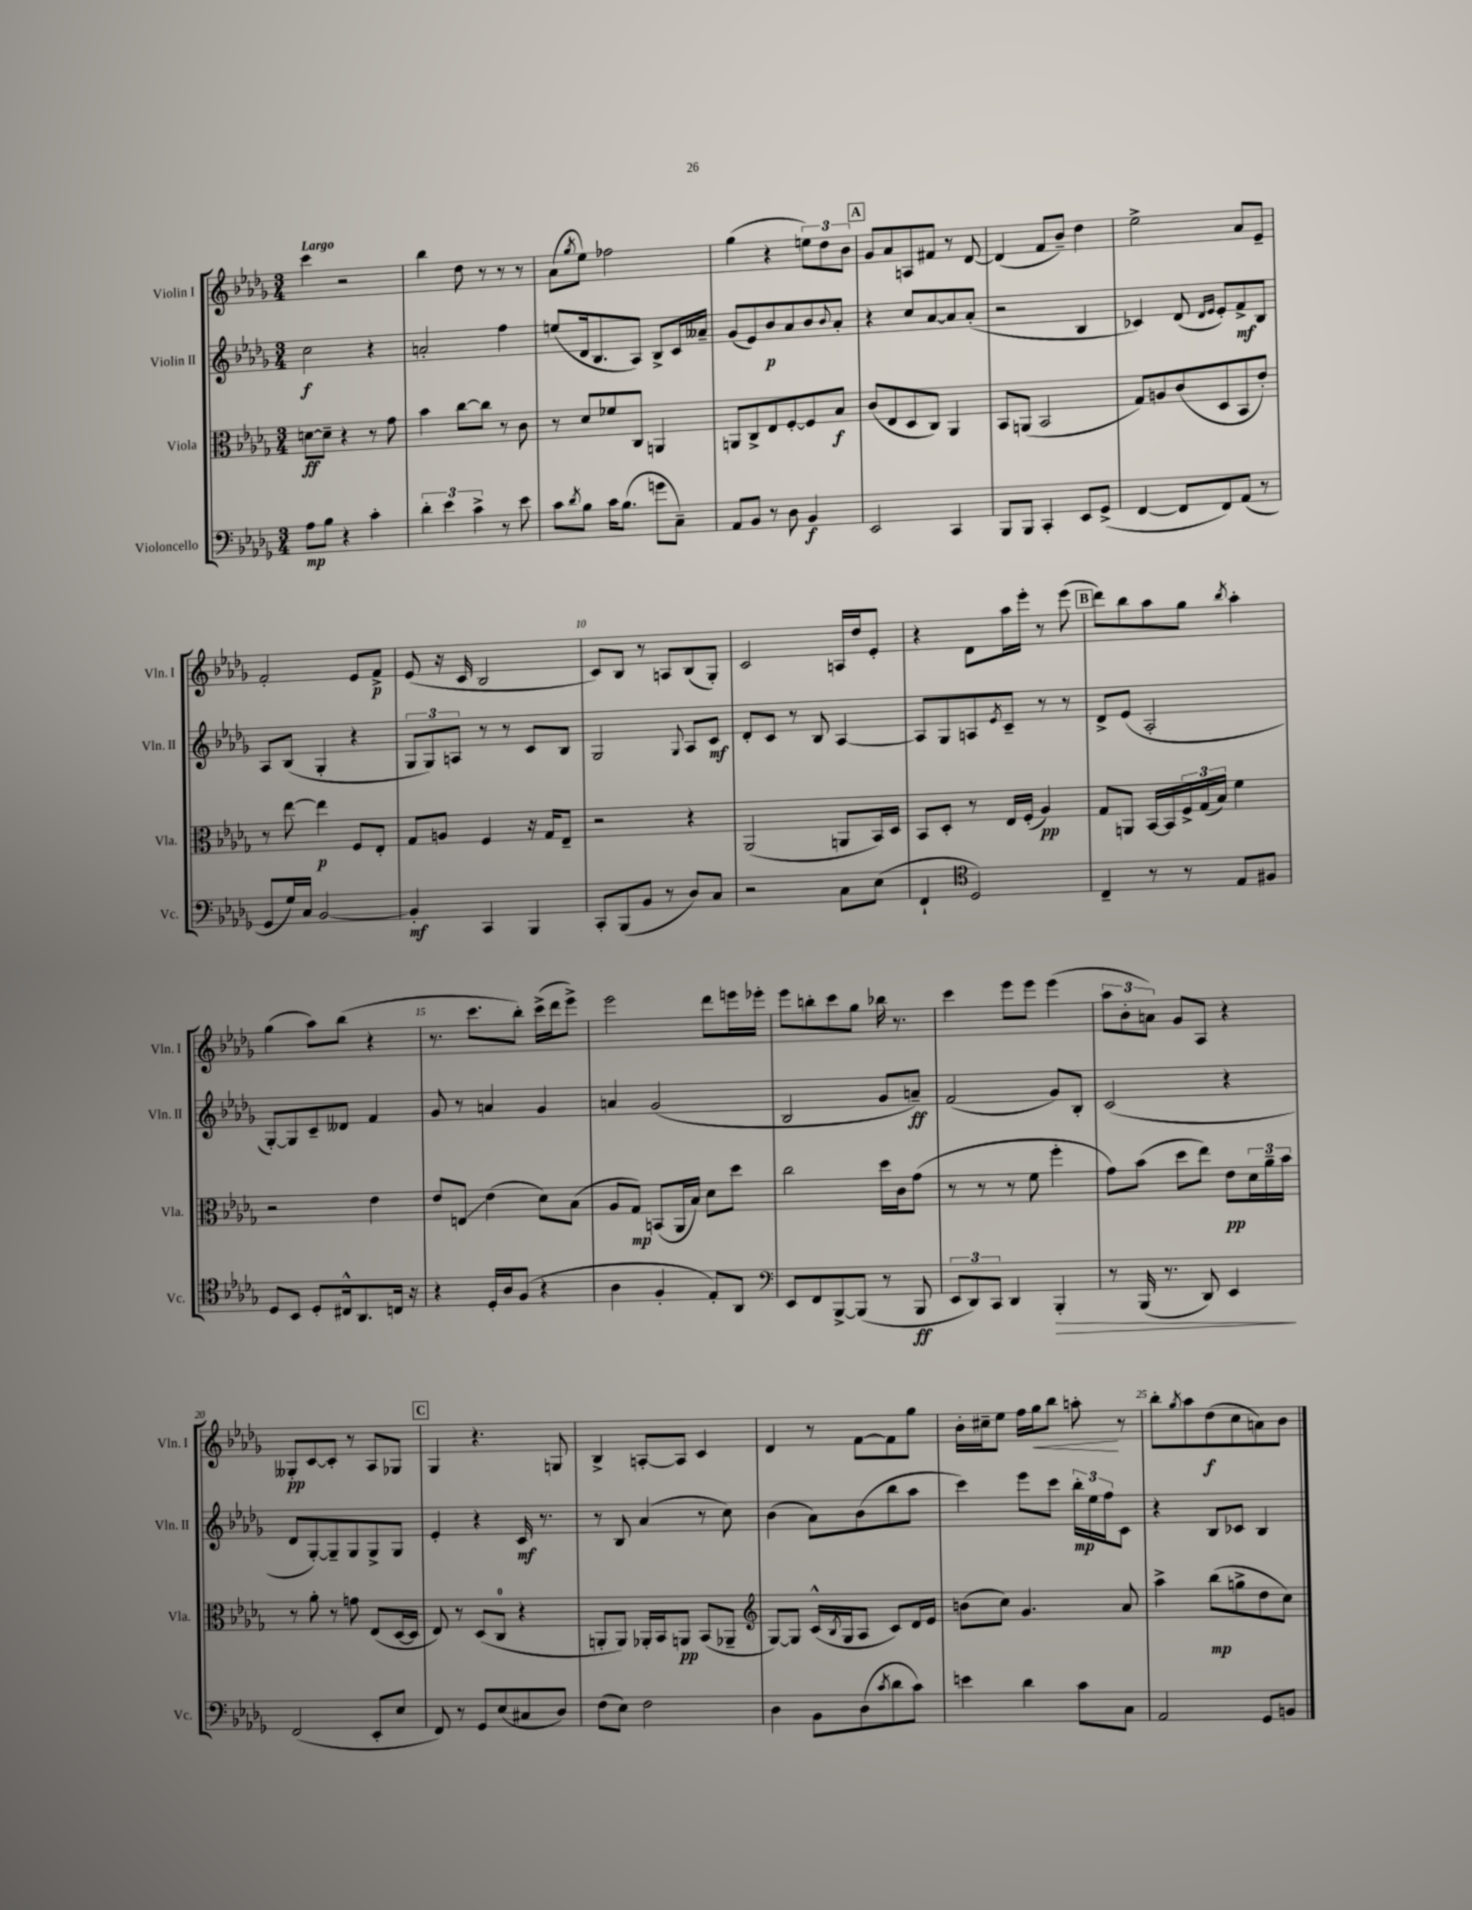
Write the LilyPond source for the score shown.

<<
\new StaffGroup <<
\new Staff = "s0" \with { instrumentName = "Violin I" shortInstrumentName = "Vln. I" } {
    \clef treble \key des \major \numericTimeSignature \time 3/4 \tempo "Largo"
    c'''4 r2 |
    bes''4 des''8 r8 r8 r8 |
    aes'8( \acciaccatura { ges''8 } ees''8) fes''2 |
    ges''4( r4 \tuplet 3/2 { e''8) des''8 bes'8 } |
    \mark \markup { \box "A" } ges'8 aes'8 a8 fis'8 r8 des'8~ |
    des'4( f'8 bes'8--) des''4 |
    ees''2-> aes'8 ees'8-- |
    f'2-. ees'8 f'8->\p |
    ees'8( r16 c'16 bes2 |
    c'8) bes8 r8 a8 bes8( ges8-.) |
    c'2 a16 des''16 ees'8-. |
    r4 des'8 aes''16 ees'''16-. r8 ees'''8( |
    \mark \markup { \box "B" } des'''8) bes''8 aes''8 ges''8 \acciaccatura { bes''8 } aes''4-. |
    ges''4( aes''8) bes''8( r4 |
    r8. c'''8. bes''8-.) c'''16->( des'''16 ees'''8->) |
    ees'''2 des'''8 e'''16 ees'''16-. |
    ees'''8 b''8-. c'''8 ges''8 bes''16 r8. |
    c'''4 ees'''8 ees'''8 ees'''4( |
    \tuplet 3/2 { aes''8 bes'8-. a'8) } ges'8 aes8 r4 |
    geses8-.\pp c'8~ c'8-. r8 aes8 ges8 |
    \mark \markup { \box "C" } ges4 r4. g8 |
    bes4-> a8~-. a8 c'4 |
    des'4 r8 f'8~ f'8 ges''8 |
    bes'16-. cis''16-- ees''8 f''16 ges''16\< bes''8 a''8-.\! r8 |
    bes''8-. \acciaccatura { ges''8 } aes''8 des''8\f( c''8 a'8) bes'8 \bar "|." |
}
\new Staff = "s1" \with { instrumentName = "Violin II" shortInstrumentName = "Vln. II" } {
    \clef treble \key des \major \numericTimeSignature \time 3/4
    c''2\f r4 |
    a'2-. f''4 |
    e''8( des'16 bes8. aes8) bes8-> c'16 aeses'16-- |
    ges'8( ees'8) bes'8\p aes'8 bes'8 \appoggiatura { bes'8 } aes'8-. |
    \mark \markup { \box "A" } r4 c''8 aes'8~ aes'8 aes'8-.( |
    r2 bes4 |
    ces'4) des'8( \grace { des'16 ees'16 } ees'8-.) f'8->\mf bes8 |
    aes8 bes8( ges4-. r4 |
    \tuplet 3/2 { ges8 ges8) a8 } r8 r8 c'8 bes8 |
    ges2 \appoggiatura { ges8 } aes8 c'8\mf |
    des'8-. c'8 r8 bes8 aes4~ |
    aes8 ges8 a8 \acciaccatura { ees'8 } c'8-- r8 r8 |
    \mark \markup { \box "B" } des'8-> ees'8( aes2-. |
    ges8~-.) ges8 c'8-- deses'8 f'4 |
    ges'8 r8 a'4 ges'4 |
    a'4 ges'2( |
    bes2 ges'8 a'8--\ff) |
    f'2( ges'8) bes8-. |
    c'2( r4 |
    des'8 ges8~-.) ges8-- ges8 ges8-> ges8 |
    \mark \markup { \box "C" } ees'4-. r4 c'16\mf r8. |
    r8 bes8 aes'4( r8 c''8) |
    bes'4( aes'8) bes'8( bes''8 aes''8 |
    c'''4) ees'''8 c'''8 \tuplet 3/2 { bes''16-.\mp ees''16 f''16 } c'8 |
    r4 bes8 ces'8 bes4 \bar "|." |
}
\new Staff = "s2" \with { instrumentName = "Viola" shortInstrumentName = "Vla." } {
    \clef alto \key des \major \numericTimeSignature \time 3/4
    d'8~\ff d'8-- r4 r8 ges'8 |
    bes'4 c''8~ c''8 r8 c'8 |
    r8 des'8 fes'8 c8 a,4 |
    a,8 c8-> ees8 f8~-. f8 bes8\f |
    \mark \markup { \box "A" } c'8( ees8 des8 c8) aes,4 |
    bes,8 a,8( bes,2 |
    ges8) a8 c'8( des8 bes,8 ees'8-.) |
    r8 ees''8~ ees''4\p f8 ees8-. |
    ges8 a8 f4 r16 ges16 ees8-- |
    r2 r4 |
    aes,2( a,8 bes,16) des16 |
    bes,8 des8-. r8 ees16 f16-.( aes4\pp) |
    \mark \markup { \box "B" } ges8 a,8 bes,16~ bes,16 \tuplet 3/2 { f16-> ges16( bes16) } f'4 |
    r2 ees'4 |
    ees'8 e8\glissando ees'4( des'8) bes8( |
    aes8 ges8\mp) b,8( aes,16 bes16) des'8 des''8 |
    c''2 des''16 c'16 ges'8( |
    r8 r8 r8 f'8 f''4-. |
    ges'8) bes'8( des''8 ees''8) ees'8\pp \tuplet 3/2 { des'16 aes'16-- bes'16 } |
    r8 aes'8-. r8 g'8 ees8( des16~ des16 |
    \mark \markup { \box "C" } ees8) r8 des8( c8-0 r4 |
    a,8-. a,8) aes,16-. bes,16 a,8\pp bes,8( aes,8-- |
    \clef treble ges8~) ges8 c'16-^( \acciaccatura { bes8 } ges16 aes8 c'8) des'16 ees'16 |
    b'8( c''8) ges'4. aes'8 |
    aes''4-> bes''8\mp( g''8-> des''8 c''8) \bar "|." |
}
\new Staff = "s3" \with { instrumentName = "Violoncello" shortInstrumentName = "Vc." } {
    \clef bass \key des \major \numericTimeSignature \time 3/4
    aes8\mp bes8 r4 c'4-. |
    \tuplet 3/2 { des'4-. ees'4 c'4-> } r8 ees'8 |
    c'8 \acciaccatura { des'8 } bes8 c'16 bes8.( g'8 c8--) |
    aes,8 bes,8 r8 des8 bes,4\f |
    \mark \markup { \box "A" } ees,2 c,4 |
    bes,,8 bes,,8 c,4-. ees,8 ges,8->( |
    f,4~ f,8 f,8) aes,8( r8 |
    ges,8 ges16) c16 bes,2~ |
    bes,4-.\mf c,4 bes,,4 |
    c,8-. bes,,8( bes,8 r8 des8) c8 |
    r2 c8 ees8( |
    f,4-! \clef tenor des2) |
    \mark \markup { \box "B" } c4-- r8 r8 ees8 fis8 |
    des8 bes,8 des8-. cis16-^ aes,8. c16 r16 |
    r4 des16-. aes16 f8( r4 |
    aes4 f4-. ees8-.) aes,8 |
    \clef bass ees,8 f,8 bes,,8~-> bes,,8( r8 bes,,8\ff |
    \tuplet 3/2 { ees,8 des,8) c,8 } des,4 bes,,4-.\> |
    r8 bes,,16( r8. des,8) ees,4\! |
    f,2( ees,8-. ees8 |
    \mark \markup { \box "C" } f,8) r8 ges,8 ees8( cis8 des8) |
    f8( ees8) f2 |
    des4 bes,8 des8( \acciaccatura { c'8 } des'8 c'8) |
    e'4 des'4 c'8 c8 |
    aes,2 ges,8 b,8 \bar "|." |
}
>>
>>
\layout { \context { \Score \override BarNumber.break-visibility = ##(#f #t #t) barNumberVisibility = #(every-nth-bar-number-visible 5) } }
